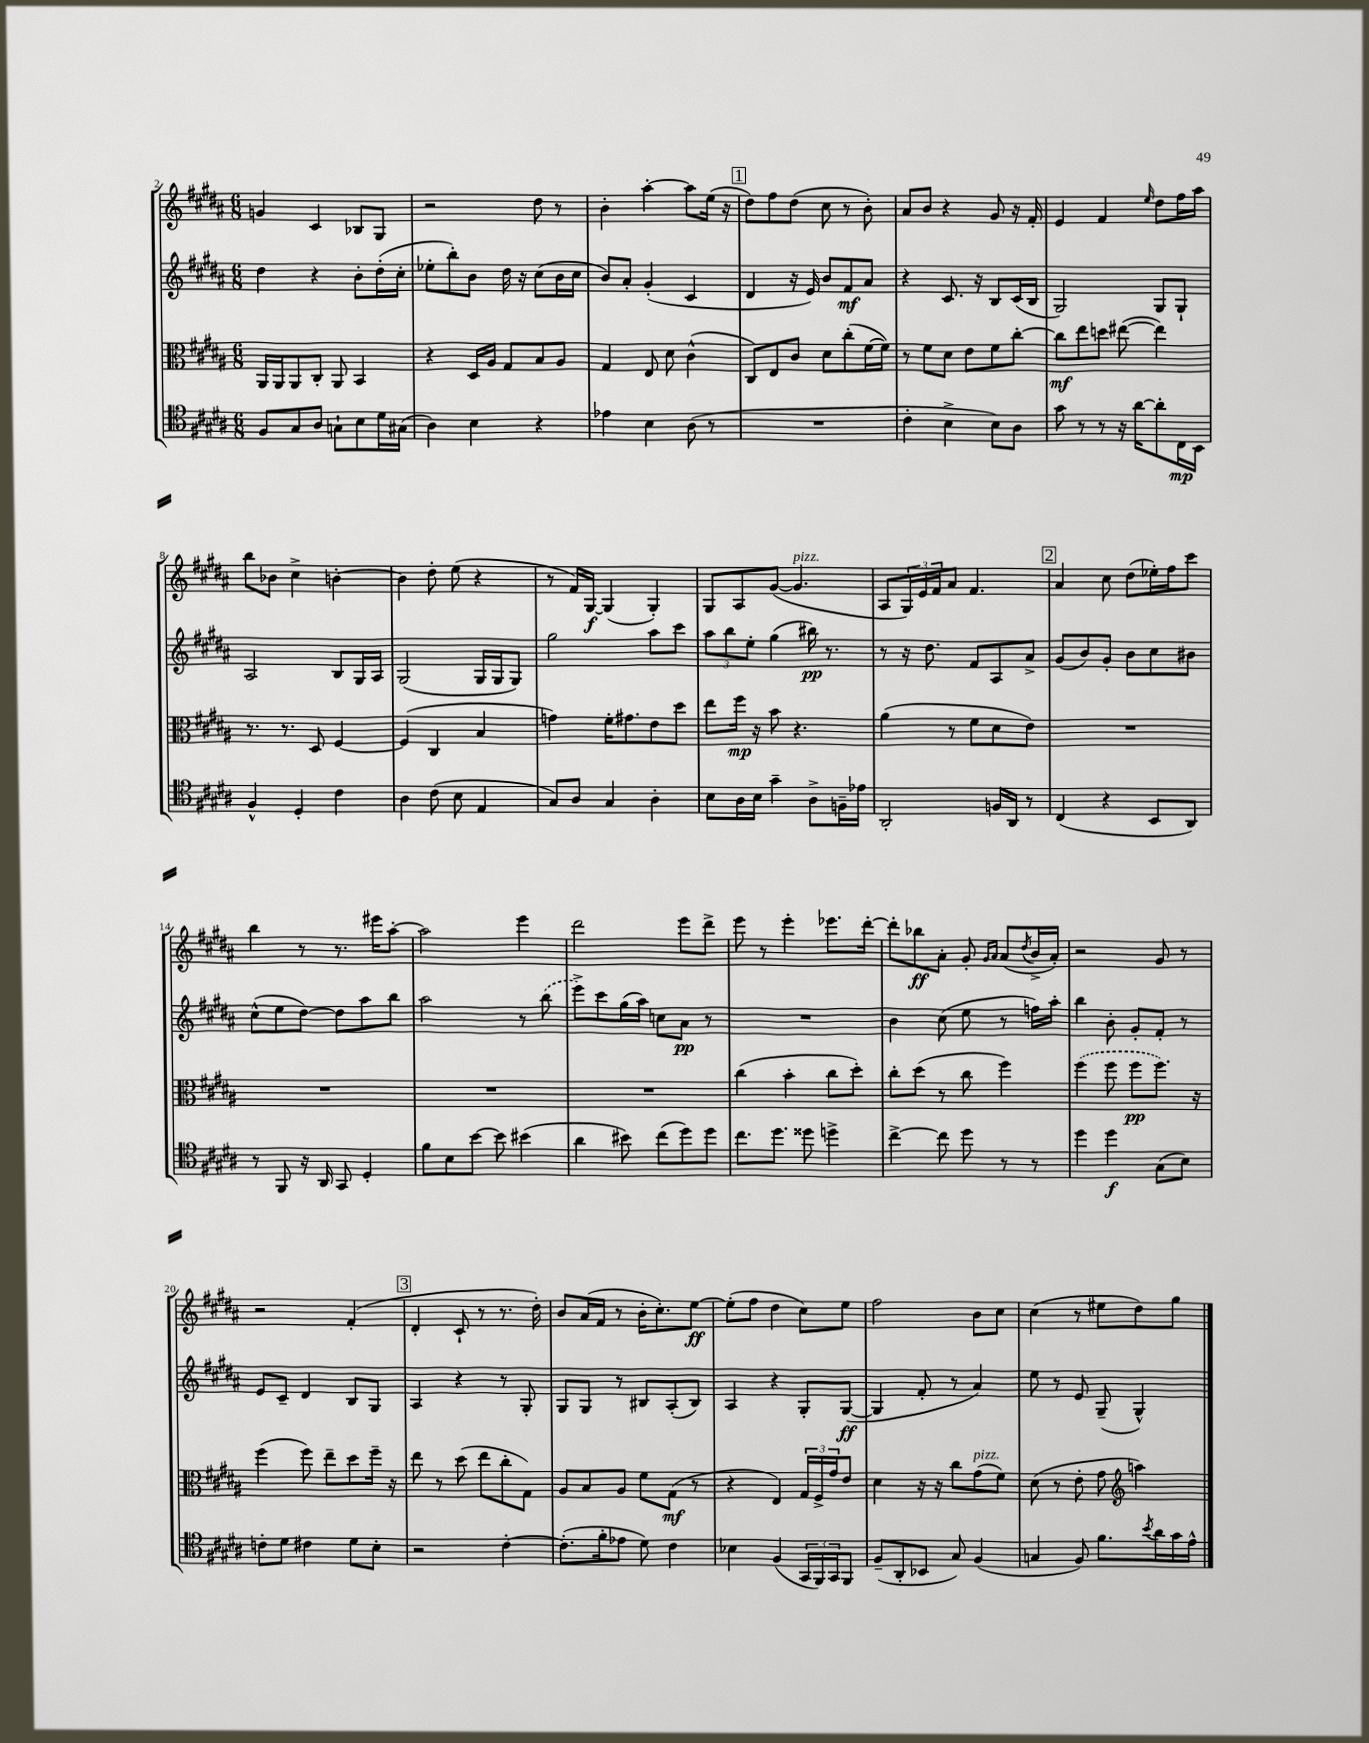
<<
\new StaffGroup <<
\new Staff = "s0" {
    \clef treble \key b \major \numericTimeSignature \time 6/8
    g'4 cis'4 bes8 gis8 |
    r2 dis''8 r8 |
    b'4-. ais''4~-. ais''8 e''16( r16 |
    \mark \markup { \box "1" } dis''8) fis''8 dis''8( cis''8 r8 b'8-.) |
    ais'8 b'8 r4 gis'8 r16 fis'16-. |
    e'4 fis'4 \grace { e''16 } dis''8 fis''16 ais''16 |
    b''8 bes'8 cis''4-> b'4~-. |
    b'4 dis''8-. e''8( r4 |
    r8 fis'16) gis16~\f gis4( gis4-.) |
    gis8 ais8 gis'8~( gis'4.^\markup { \italic "pizz." } |
    ais8 \tuplet 3/2 { gis16) e'16 fis'16 } ais'8 fis'4. |
    \mark \markup { \box "2" } ais'4 cis''8 dis''8( ees''16-.) fis''16 cis'''8 |
    b''4 r8 r8. eis'''16 ais''8~-. |
    ais''2 e'''4 |
    dis'''2 e'''8 dis'''8-> |
    e'''8 r8 e'''4-. ees'''8. dis'''16~-. |
    dis'''8-. bes''8\ff ais'8-. gis'8-. \grace { gis'16 ais'16 } ais'8( \acciaccatura { dis''8 } b'16-> ais'16-.) |
    r2 gis'8 r8 |
    r2 fis'4-.( |
    \mark \markup { \box "3" } dis'4-. cis'8-! r8 r8. dis''16-.) |
    b'8 ais'16( fis'16 r8 b'16-. cis''8.-.) e''8~\ff |
    e''8-.( fis''8 dis''4 cis''8) e''8 |
    fis''2 b'8 cis''8 |
    cis''4( r8 eis''8 dis''8) gis''8 \bar "|." |
}
\new Staff = "s1" {
    \clef treble \key b \major \numericTimeSignature \time 6/8
    dis''4 r4 b'8-. dis''16-.( cis''16-. |
    ees''8-. b''8-.) b'8 dis''16 r16 cis''8( b'16 cis''16 |
    b'8) ais'8-. gis'4-.( cis'4 |
    \mark \markup { \box "1" } dis'4 r16 e'16) b'8 fis'8\mf ais'8 |
    r4 cis'8. r16 b8 cis'16( b16 |
    gis2) gis8 gis8-! |
    ais2 b8 gis16 ais16 |
    gis2( gis16 gis16 gis8) |
    gis''2 ais''8 cis'''8 |
    \tuplet 3/2 { ais''8 b''8 e''8-. } gis''4( bis''16\pp) r8. |
    r8 r16 dis''8. fis'8 ais8 ais'8-> |
    \mark \markup { \box "2" } gis'8( b'8) gis'8-. b'8 cis''8 bis'8 |
    cis''8-^( e''8 dis''8~) dis''8 ais''8 b''8 |
    ais''2 r8 \once \slurDashed b''8( |
    e'''8->) cis'''8 gis''16( ais''16) c''8 ais'8\pp r8 |
    R2. |
    b'4 cis''8( e''8 r8 f''16) ais''16-. |
    b''4 b'8-. gis'8-. fis'8-. r8 |
    e'8 cis'8-- dis'4 b8 gis8 |
    \mark \markup { \box "3" } ais4 r4 r8 gis8-. |
    gis8 gis8 r8 bis8 ais8-.( bis8) |
    ais4 r4 gis8-. gis8~\ff( |
    gis4 fis'8-. r8 ais'4) |
    e''8 r8 e'8 gis8--( gis4-^) \bar "|." |
}
\new Staff = "s2" {
    \clef alto \key b \major \numericTimeSignature \time 6/8
    ais,16 ais,16 ais,8 cis8-. ais,8 b,4 |
    r4 dis16 ais16 gis8 b8 ais8 |
    gis4 e8 dis'8 cis'4-^( |
    \mark \markup { \box "1" } cis8) e8 cis'8 dis'8 cis''8-.( fis'16~ fis'16) |
    r8 fis'8 dis'8 e'8 fis'8 cis''8~-. |
    cis''8\mf e''8 d''8 eis''8~( eis''4) |
    r8. r8. dis8 fis4~ |
    fis4( cis4 b4 |
    g'4) fis'16-. gis'8. e'8 dis''8 |
    e''8 fis''16\mp r16 b'8 r4. |
    ais'4( r8 fis'8 dis'8 e'8) |
    \mark \markup { \box "2" } R2. |
    R2. |
    R2. |
    R2. |
    cis''4( b'4-. cis''8 dis''8-.) |
    cis''8-. dis''8( r8 cis''8 fis''4) |
    \once \slurDashed fis''4( fis''8 fis''8\pp fis''8.) r16 |
    fis''4( fis''8) e''8-- dis''8 fis''16-- r16 |
    \mark \markup { \box "3" } e''8 r8 dis''8( e''8 cis''8-. gis8) |
    ais8 b8 ais8 fis'8 gis8\mf( r8 |
    r4 e4) \tuplet 3/2 { gis16 fis16-> gis'16 } e'8 |
    dis'4 r16 r16 cis''8 gis'8^\markup { \italic "pizz." }( fis'8) |
    dis'8( r8 e'8-. gis'8 \clef treble a''4) \bar "|." |
}
\new Staff = "s3" {
    \clef tenor \key b \major \numericTimeSignature \time 6/8
    fis8 gis8 ais8 g8-! b8 dis'16 gis16( |
    ais4) b4 r4 |
    ees'4 b4 ais8( r8 |
    \mark \markup { \box "1" } R2. |
    cis'4-. b4-> b8) ais8 |
    gis'8 r8 r8 r16 ais'16~ ais'8-. cis16\mp b,16 |
    fis4-^ dis4-. cis'4 |
    ais4 cis'8( b8 e4 |
    gis8) ais8 gis4 ais4-. |
    b8 ais16 b16 gis'4-- ais8-> f16-- ees'16 |
    ais,2-. f16 ais,16 r8 |
    \mark \markup { \box "2" } cis4( r4 b,8 ais,8) |
    r8 fis,8 r16 ais,16 gis,8 dis4-. |
    fis'8 b8 b'8~ b'8 bis'4( |
    ais'4 bis'8) cis''8( dis''8) dis''8 |
    cis''8. dis''8. disis''8 d''4-> |
    cis''4~-> cis''8 dis''8 r8 r8 |
    dis''4 dis''4\f gis8( b8) |
    c'8-. dis'8 cis'4 dis'8 b8-. |
    \mark \markup { \box "3" } r2 cis'4~-. |
    cis'8.-.( fis'16-. ees'8 dis'8) cis'4 |
    bes4 fis4( \tuplet 3/2 { gis,16 fis,16) gis,16 } fis,8 |
    fis8--( ais,8-. bes,8 gis8) fis4( |
    g4 fis8) fis'8. \acciaccatura { b'8 } ais'16 gis'16 e'16-^ \bar "|." |
}
>>
>>
\layout { \context { \Score currentBarNumber = #2 } }
